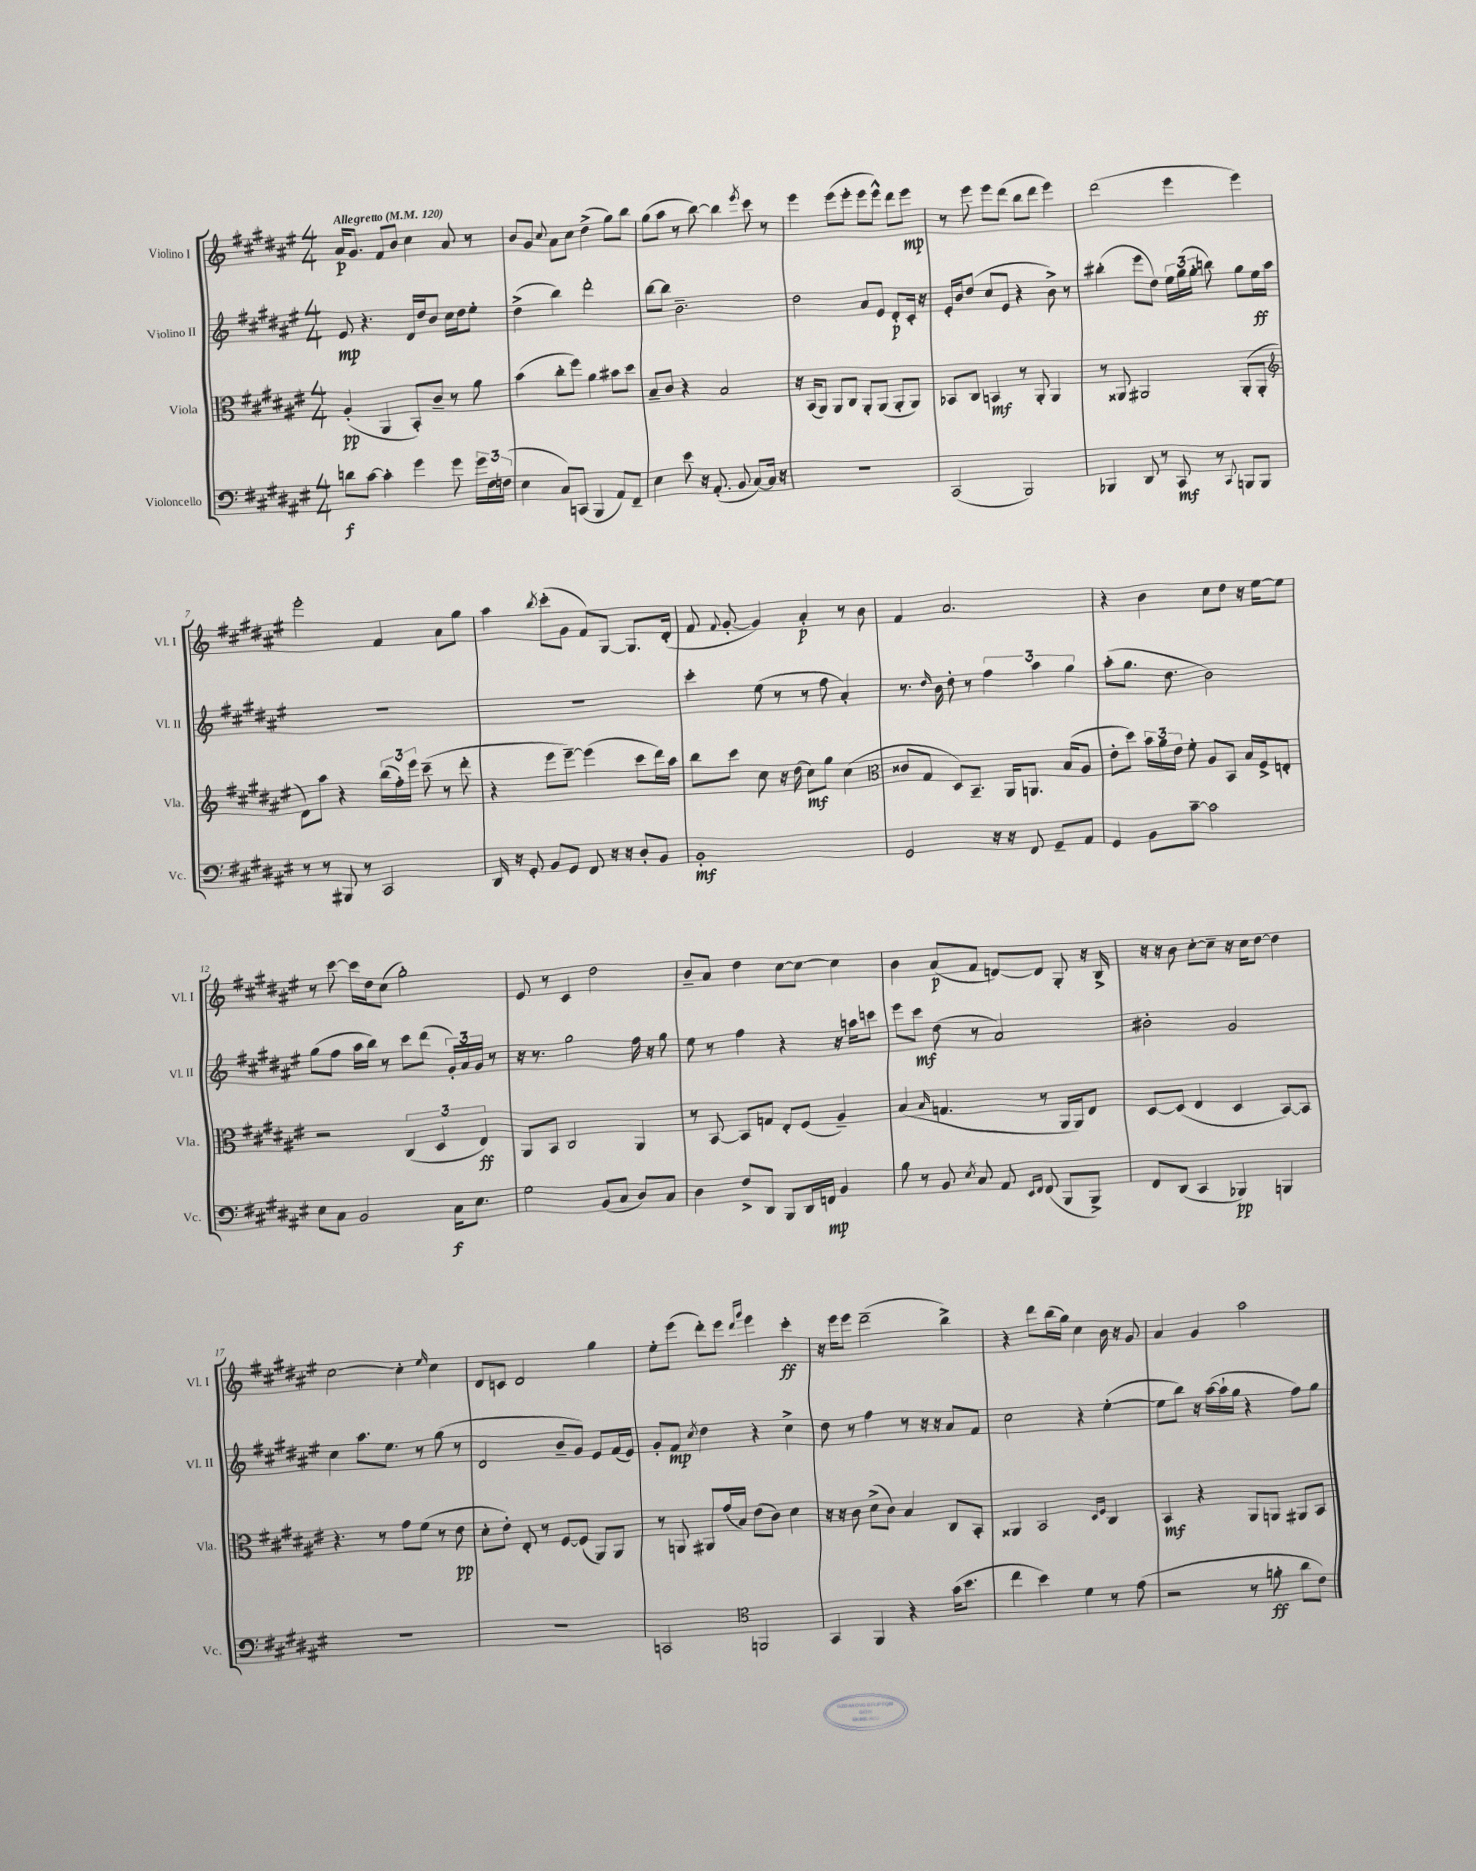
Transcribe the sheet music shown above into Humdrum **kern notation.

**kern	**kern	**kern	**kern
*staff4	*staff3	*staff2	*staff1
*clefF4	*clefC3	*clefG2	*clefG2
*k[f#c#g#d#a#e#]	*k[f#c#g#d#a#e#]	*k[f#c#g#d#a#e#]	*k[f#c#g#d#a#e#]
*M4/4	*M4/4	*M4/4	*M4/4
*MM120	*MM120	*MM120	*MM120
8d	(4A#'	8e#	16a#
.	.	.	8.g#
[8c#	.	4.r	.
4c#']	4AA#	.	8f#
.	.	.	8b
4g#	8BB')	16d#	4cc#
.	.	16dd#	.
.	8c#~	8b	.
8g#	8r	16cc#	8a#
.	.	16dd#	.
24g#	8a#	8ee#'	8r
24F#	.	.	.
(24F	.	.	.
=	=	=	=
4E#	(4b	(4dd#^	8b
.	.	.	8g#
.	.	.	8qqcc#
8C#)	8cc#'	4bb)	8a#
(8CC	8ff#)	.	8cc#
4BBB	4a#	2ddd#'	(4dd#^
8AA#)	8b#	.	8gg#)
8FF#~	8dd#	.	8bb
=	=	=	=
4E#	8B~	[8bb	(8gg#
.	8c#	8bb]	8aa#
8e#	4r	2.b~	8r
16r	.	.	[8bb)
(8.AA#'	.	.	.
.	2B	.	4bb]
8BB	.	.	.
.	.	.	8qeee#
[8C#)	.	.	8ccc#
16C#]	.	.	8r
16r	.	.	.
=	=	=	=
1r	16r	2dd#	4eee#
.	(16BB	.	.
.	8AA#)	.	.
.	8AA#	.	(8eee#
.	8C#	.	8eee#'
.	8AA#'	8a#	8eee#
.	(8AA#	8e#	8eee#^^)
.	8AA#'	8d#'	8ddd#
.	8AA#)	16c#'	8eee#
.	.	16r	.
=	=	=	=
(2CC#	8BB-	16e#'	8r
.	.	16b	.
.	8C#	(8dd#	8eee#
.	4BB	8cc#	8eee#
.	.	8e#	(8ddd#
2BBB)	8r	4r	8bb
.	8AA#'	.	8ddd#
.	4AA#	8b^)	4eee#)
.	.	8r	.
=	=	=	=
4BBB-	8r	(4bb#'	(2ddd#
.	8AA##	.	.
8DD#	2AA#	8eee#	.
8r	.	8dd#)	.
8CC#	.	24ee#	4eee#
.	.	(24gg#	.
.	.	24gg#'	.
8r	.	8bb)	.
8qqCC#	.	.	.
8BBB	(8AA#'	8gg#	4eee#)
8BBB	8AA#'	16ee#	.
.	.	16aa#	.
=	=	=	=
*	*clefG2	*	*
8r	8d#)	1r	2eee#'
8r	8aa#	.	.
8BBB#	4r	.	.
8r	.	.	.
2CC#	(24bb	.	4f#
.	24ff#')	.	.
.	24eee#	.	.
.	(8ccc#~	.	.
.	8r	.	8a#
.	8ddd#'	.	8gg#
=	=	=	=
16DD#	4r	1r	4aa#
16r	.	.	.
8GG#'	.	.	.
.	.	.	8qbb
8BB	8eee#	.	(8ccc#'
8GG#	[8eee#~)	.	8g#
8FF#	(4eee#]	.	8f#)
16r	.	.	[8G#
16r	.	.	.
8D#'	8ccc#	.	8.G#]
8BB	16ddd#)	.	.
.	16aa#	.	(16d#'
=	=	=	=
1BB'	8bb	4ccc#'	8f#
.	.	.	8qqf#
.	8ccc#	.	[8g#'
.	8cc#	(8ee#	4g#])
.	16r	8r	.
.	(16dd#	.	.
.	8cc#)	8r	4a#'
.	8gg#	8ff#	.
.	(4cc#	4a#')	8r
.	.	.	8b
=	=	=	=
*	*clefC3	*	*
2GG#	8c##	8.r	4f#
.	8G#	.	.
.	.	16qqdd#	.
.	.	16b	.
.	8D#)	8dd#'	2.a#
.	8.BB~	8r	.
16r	.	6ff#	.
16r	16AA#	.	.
8FF#	8.AA	.	.
.	.	6aa#	.
8GG#~	.	.	.
.	(16B	.	.
.	.	6gg#	.
8AA#	8A#	.	.
=	=	=	=
4GG#	8e#'	(8aa#'	4r
.	8dd#)	8.gg#	.
8BB	24b	.	4b
.	24a#	.	.
.	.	8.dd#	.
.	24e#	.	.
[8c#~	8f#'	.	.
2c#]	8A#	2b)	8cc#
.	8BB	.	8dd#
.	16B	.	16r
.	16F#^	.	[16ee#
.	8E'	.	8ee#]
=	=	=	=
8E#	2r	(8gg#	8r
8C#	.	8ff#	[8ccc#
2BB	.	16aa#	16ccc#]
.	.	16bb)	16dd#
.	.	8r	(8cc#
.	(6C#	8ccc#	2gg#')
.	.	(8ddd#	.
.	6D#	.	.
16C#	.	24g#')	.
.	.	24a#	.
8.E#	.	.	.
.	6E#)	24g#	.
.	.	8r	.
=	=	=	=
2G#	8AA#	16r	8e#
.	.	8.r	.
.	8BB	.	8r
.	2C#	2gg#	4c#
(8BB	.	.	2dd#
8C#	.	.	.
8D#)	4AA#	16ff#	.
.	.	16r	.
8C#	.	8gg#	.
=	=	=	=
4D#	8r	8ee#	8b~
.	[8BB	8r	8a#
8F#^	8BB]	4ff#	4dd#
8DD#	8G	.	.
8BBB	8E#'	4r	[8cc#
16DD#	(8F#	.	8cc#_
16FF	.	.	.
4BB	4A#~)	16r	4cc#]
.	.	16aa	.
.	.	8ccc	.
=	=	=	=
8B	(4B	8eee#	4b
8r	.	8ccc#	.
.	16qqB	.	.
8BB	4.G	(8dd#	(8a#
8qE#	.	.	.
8C#	.	8r	8f#
8AA#	.	2a#)	[8d)
16qqEE#	.	.	.
16qqFF#	.	.	.
(8FF#	8r	.	8d]
8BBB	16AA#	.	8G#'
.	16AA#)	.	.
8BBB^)	8E#	.	16r
.	.	.	16B^
=	=	=	=
8FF#	[8D#	2b#'	16r
.	.	.	16r
(8DD#	(8D#]	.	8b
4CC#	4E#	.	[8cc#'
.	.	.	8cc#~]
4BBB-)	4D#	2g#	16r
.	.	.	16cc#
.	.	.	[8dd#
4BBB	[8BB)	.	4dd#]
.	8BB]	.	.
=	=	=	=
1r	4.r	4cc#	[2cc#
.	.	8.aa#	.
.	8r	.	.
.	.	8.ee#	.
.	8g#	.	4cc#']
.	(8f#	8r	.
.	.	.	16qqee#
.	8r	(8gg#	4cc#
.	8e#	8r	.
=	=	=	=
1r	8d#'	2d#	8d#
.	8e#')	.	8c
.	8E#'	.	2d#
.	8r	.	.
.	[8F#	8b~	.
.	(8F#]	8g#)	.
.	8AA#)	8e#	4gg#
.	8AA#	(16f#	.
.	.	16e#)	.
=	=	=	=
2CC	8r	8g#'	8ee#'
.	8AA	8f#	(8eee#
.	.	8qcc#	.
.	8AA#	4dd#	8ddd#')
.	(16g#	.	8eee#
.	16B)	.	.
*clefC4	*	*	*
.	.	.	16qqddd#
.	.	.	16qqggg#
2FF	(8e#	4r	4eee#
.	8c#)	.	.
.	4d#	4cc#^	4ccc#'
=	=	=	=
4GG#	16r	8dd#	16r
.	16r	.	16eee#
.	8c#	8r	8eee#
4FF#	(8d#^	4ff#	(2ddd#~
.	8c#)	.	.
4r	4B	8r	.
.	.	16r	.
.	.	16r	.
(16g#	8C#	8a#	4bb^)
8.b	.	.	.
.	8BB'	8f#	.
=	=	=	=
4cc#	4AA##	2cc#	4r
4b)	2BB	.	8ddd#
.	.	.	(16bb
.	.	.	16gg#)
4d#	.	4r	4cc#
.	16qqD#	.	.
.	16qqF#	.	.
8r	4C#	([4ee#'	16b
.	.	.	16r
(8e#	.	.	8g#
=	=	=	=
2r	4BB	8ee#]	4a#
.	.	8bb)	.
.	4r	16r	4g#
.	.	([16aa#	.
.	.	16aa#`]	.
.	.	16gg#	.
8r	8AA#	4r	2aa#
8f'	8AA	.	.
8a#	8AA#	8ff#)	.
8c#)	8BB	8gg#	.
==	==	==	==
*-	*-	*-	*-
